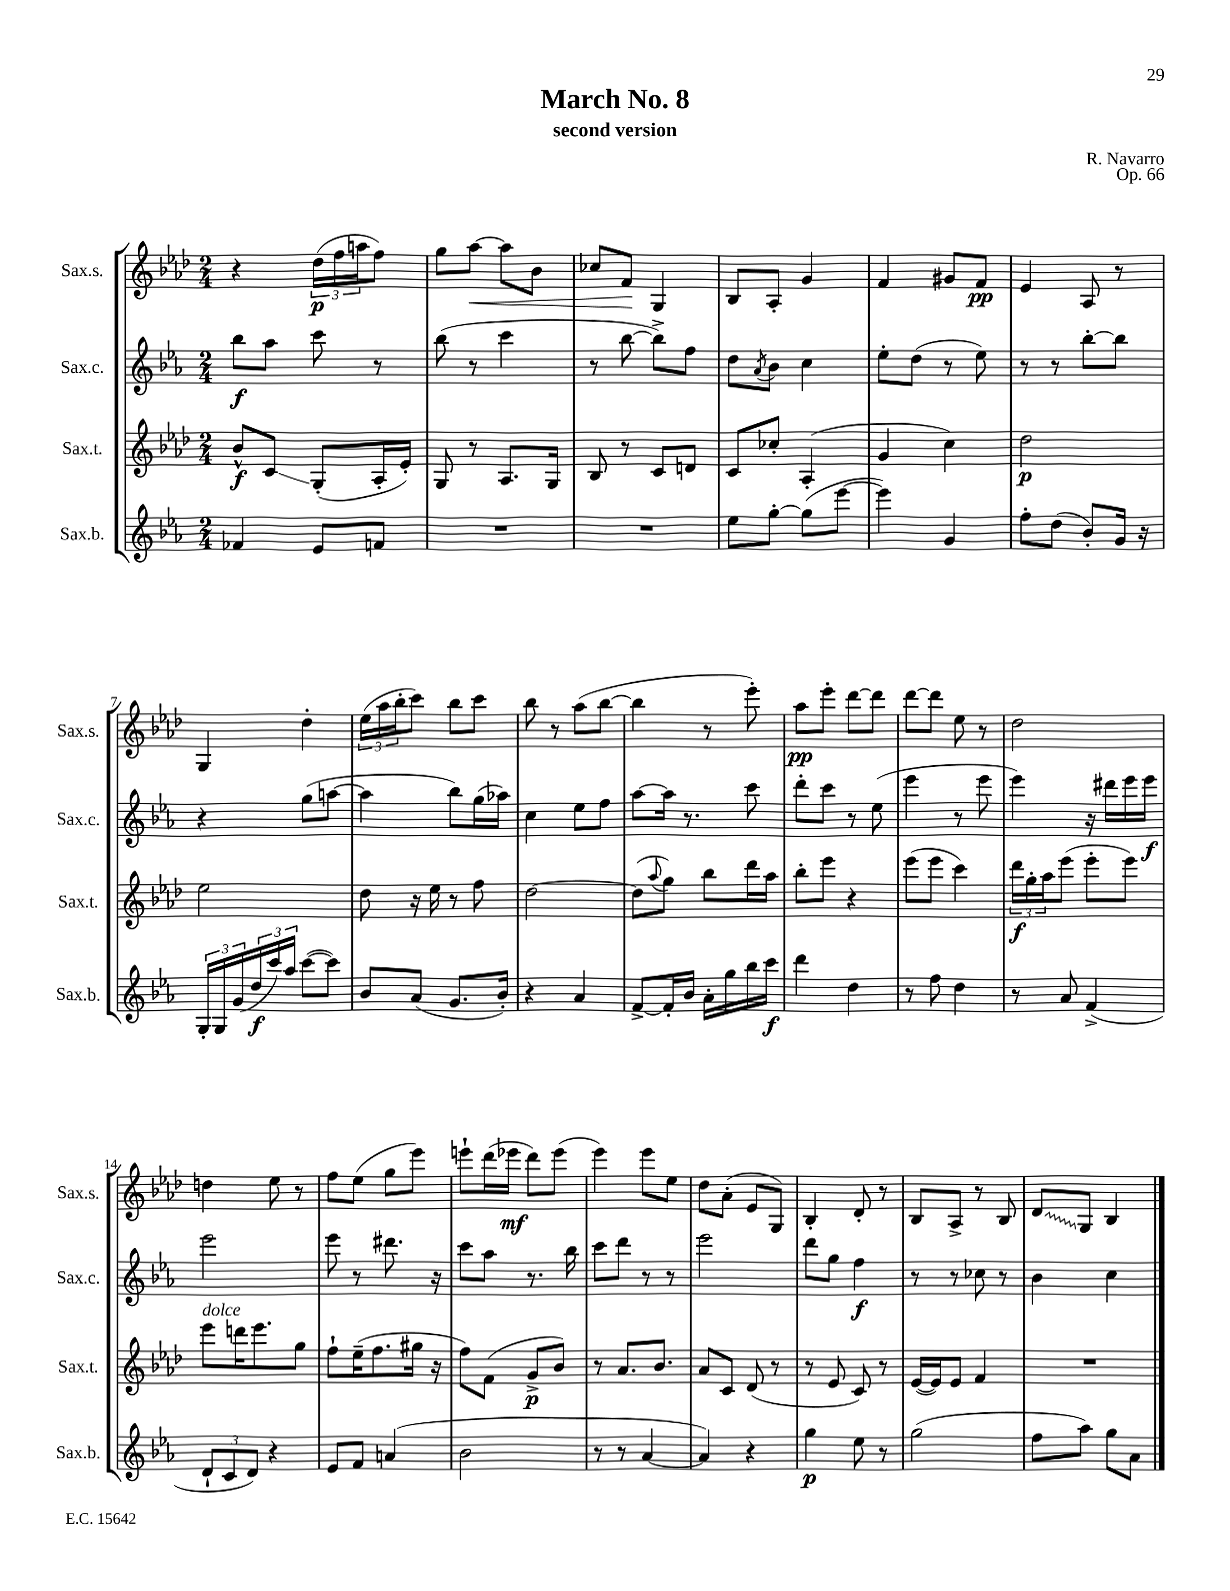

**kern	**kern	**kern	**kern
*staff4	*staff3	*staff2	*staff1
*clefG2	*clefG2	*clefG2	*clefG2
*k[b-e-a-]	*k[b-e-a-d-]	*k[b-e-a-]	*k[b-e-a-d-]
*M2/4	*M2/4	*M2/4	*M2/4
4f-	8b-^^	8bb-	4r
.	8c	8aa-	.
8e-	(8G'	8ccc	(24dd-
.	.	.	24ff
.	.	.	24aa
8f	16A-'	8r	8ff)
.	16e-')	.	.
=	=	=	=
2r	8G	(8bb-	8gg
.	8r	8r	[8aa-
.	8.A-	4ccc	8aa-]
.	.	.	8b-
.	16G	.	.
=	=	=	=
2r	8B-	8r	8cc-
.	8r	[8bb-	8f
.	8c	8bb-^])	4G
.	8d	8ff	.
=	=	=	=
8ee-	8c	8dd	8B-
.	.	8qa-	.
[8gg'	8cc-'	8b-	8A-'
(8gg]	(4A-'	4cc	4g
[8eee-	.	.	.
=	=	=	=
4eee-])	4g	8ee-'	4f
.	.	(8dd	.
4g	4cc)	8r	8g#
.	.	8ee-)	8f
=	=	=	=
8ff'	2dd-	8r	4e-
(8dd	.	8r	.
8b-')	.	[8bb-'	8A-
16g	.	8bb-]	8r
16r	.	.	.
=	=	=	=
24G'	2ee-	4r	4G
24G	.	.	.
(24g	.	.	.
24dd	.	.	.
24ccc)	.	.	.
24aa-	.	.	.
([8ccc	.	(8gg	4dd-'
8ccc])	.	[8aa	.
=	=	=	=
8b-	8dd-	4aa]	(24ee-
.	.	.	24aa-
.	.	.	24bb-'
(8a-	16r	.	8ccc)
.	16ee-	.	.
8.g	8r	8bb-)	8bb-
.	8ff	(16gg	8ccc
16b-')	.	16aa-)	.
=	=	=	=
4r	[2dd-	4cc	8bb-
.	.	.	8r
4a-	.	8ee-	(8aa-
.	.	8ff	[8bb-
=	=	=	=
[8f^	(8dd-]	[8aa-	4bb-]
.	8qqaa-	.	.
16f']	8gg)	16aa-]	.
16b-	.	8.r	.
16a-'	8bb-	.	8r
16gg	.	.	.
16bb-	16ddd-	8ccc	8eee-')
16ccc	16aa-	.	.
=	=	=	=
4ddd	8bb-'	8ddd'	8aa-
.	8eee-	8ccc	8eee-'
4dd	4r	8r	[8ddd-
.	.	(8ee-	8ddd-]
=	=	=	=
8r	(8eee-	4eee-	[8ddd-
8ff	8eee-	.	8ddd-]
4dd	4ccc)	8r	8ee-
.	.	8eee-	8r
=	=	=	=
8r	24ddd-	4eee-)	2dd-
.	24gg'	.	.
.	24aa-	.	.
8a-	(8eee-	.	.
(4f^	8eee-'	16r	.
.	.	16ddd#	.
.	8eee-)	16eee-	.
.	.	16eee-	.
=	=	=	=
12d`	8eee-	2eee-	4dd
12c	.	.	.
.	16ddd	.	.
12d)	.	.	.
.	8.eee-	.	.
4r	.	.	8ee-
.	8gg	.	8r
=	=	=	=
8e-	8ff`	8eee-	8ff
8f	(16ee-~	8r	(8ee-
.	8.ff	.	.
(4a	.	8.ddd#	8gg
.	16gg#	.	8eee-)
.	16r	16r	.
=	=	=	=
2b-	8ff)	8ccc	8eee`
.	(8f	8aa-	(16ddd-
.	.	.	16eee-
.	8g^	8.r	8ddd-)
.	8b-)	.	(8eee-
.	.	16bb-	.
=	=	=	=
8r	8r	8ccc	4eee-)
8r	8.a-	8ddd	.
[4a-	.	8r	8eee-
.	8.b-	.	.
.	.	8r	8ee-
=	=	=	=
4a-])	8a-	2eee-	8dd-
.	8c	.	(8a-'
4r	(8d-	.	8e-
.	8r	.	8G)
=	=	=	=
4gg	8r	8ddd	4B-'
.	8e-	8gg	.
8ee-	8c)	4ff	8d-'
8r	8r	.	8r
=	=	=	=
(2gg	([16e-	8r	8B-
.	16e-])	.	.
.	8e-	8r	8A-^
.	4f	8cc-	8r
.	.	8r	8B-
=	=	=	=
8ff	2r	4b-	8d-
8aa-)	.	.	8G
8gg	.	4cc	4B-
8a-	.	.	.
==	==	==	==
*-	*-	*-	*-
